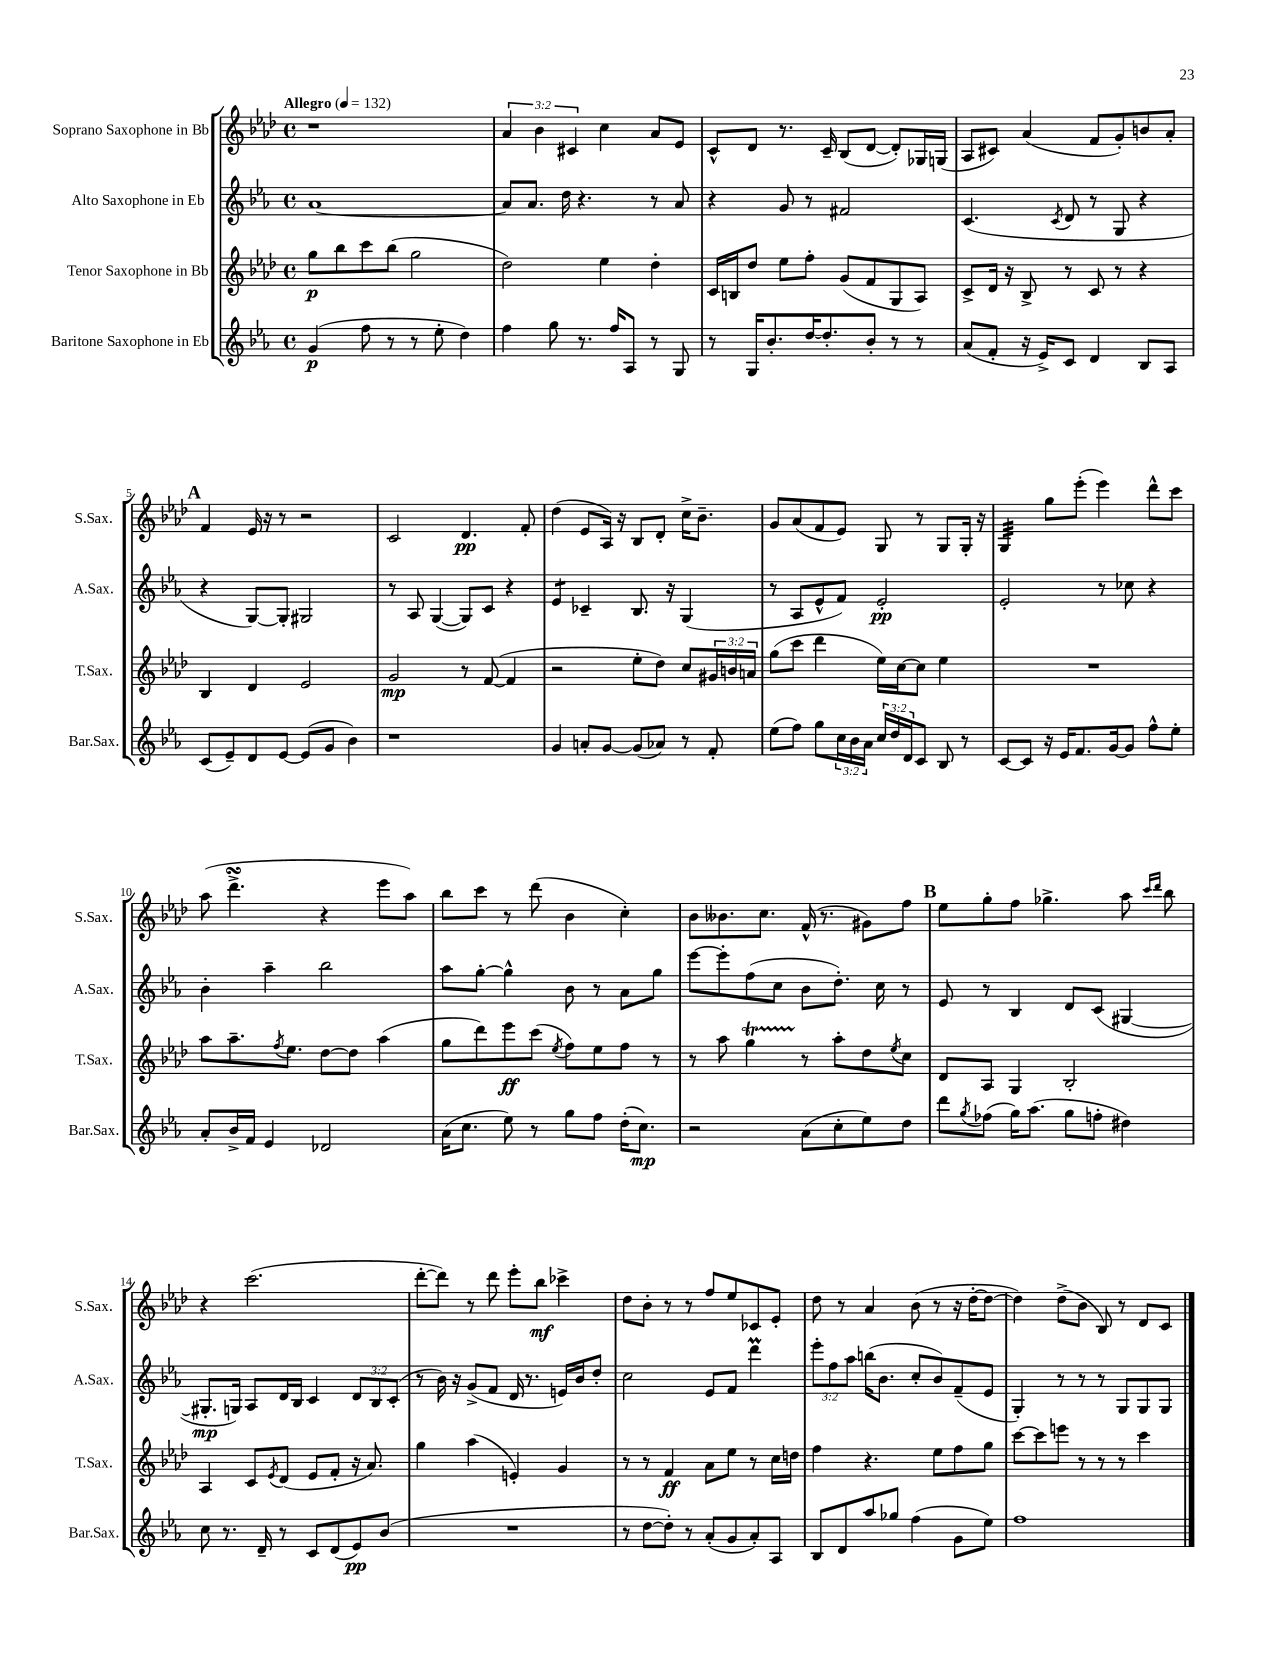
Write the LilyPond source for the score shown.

<<
\new StaffGroup <<
\new Staff = "s0" \with { instrumentName = "Soprano Saxophone in Bb" shortInstrumentName = "S.Sax." } {
    \clef treble \key aes \major \defaultTimeSignature \time 4/4 \override Staff.TupletNumber.text = #tuplet-number::calc-fraction-text \tempo "Allegro" 4 = 132
    r1 |
    \tuplet 3/2 { aes'4 bes'4 cis'4 } c''4 aes'8 ees'8 |
    c'8-^ des'8 r8. c'16-- bes8( des'8~ des'8-.) ges16 g16( |
    aes8 cis'8) aes'4( f'8 g'8-.) b'8 aes'8-. |
    \mark \markup { \bold "A" } f'4 ees'16 r16 r8 r2 |
    c'2 des'4.\pp f'8-. |
    des''4( ees'8 aes16) r16 bes8 des'8-. c''16-> bes'8.-- |
    g'8 aes'8( f'8 ees'8) g8 r8 g8 g16-. r16 |
    g4:32 g''8 ees'''8-.( ees'''4) des'''8-^ c'''8 |
    aes''8( des'''4.->\turn r4 ees'''8 aes''8) |
    bes''8 c'''8 r8 des'''8( bes'4 c''4-.) |
    bes'8 beses'8. c''8. f'16-^( r8. gis'8) f''8 |
    \mark \markup { \bold "B" } ees''8 g''8-. f''8 ges''4.-> aes''8 \grace { c'''16 des'''16 } bes''8 |
    r4 c'''2.( |
    des'''8~-. des'''8) r8 des'''8 ees'''8-. bes''8\mf ces'''4-> |
    des''8 bes'8-. r8 r8 f''8 ees''8 ces'8 ees'8-. |
    des''8 r8 aes'4 bes'8( r8 r16 des''16~-. des''8~ |
    des''4) des''8->( bes'8 bes8) r8 des'8 c'8 \bar "|." |
}
\new Staff = "s1" \with { instrumentName = "Alto Saxophone in Eb" shortInstrumentName = "A.Sax." } {
    \clef treble \key ees \major \defaultTimeSignature \time 4/4 \override Staff.TupletNumber.text = #tuplet-number::calc-fraction-text
    aes'1~ |
    aes'8 aes'8. d''16 r4. r8 aes'8 |
    r4 g'8 r8 fis'2 |
    c'4.( \acciaccatura { c'8 } d'8 r8 g8 r4 |
    \mark \markup { \bold "A" } r4 g8~) g8-. gis2 |
    r8 aes8 g4~( g8) c'8 r4 |
    ees'4:8 ces'4-- bes8. r16 g4( |
    r8 aes8 ees'8-^ f'8) ees'2-.\pp |
    ees'2-. r8 ces''8 r4 |
    bes'4-. aes''4-- bes''2 |
    aes''8 g''8~-. g''4-^ bes'8 r8 aes'8 g''8 |
    ees'''8~ ees'''8-. f''8( c''8 bes'8 d''8.-.) c''16 r8 |
    \mark \markup { \bold "B" } ees'8 r8 bes4 d'8 c'8( gis4~ |
    gis8.-.\mp g16) aes8 d'16 bes16 c'4 \tuplet 3/2 { d'8 bes8 c'8-.( } |
    r8 bes'16) r16 g'8->( f'8 d'16 r8. e'16) bes'16 d''8-. |
    c''2 ees'8 f'8 d'''4\prall |
    \tuplet 3/2 { ees'''8-. f''8 aes''8 } b''16( bes'8. c''8-. bes'8) f'8--( ees'8 |
    g4-.) r8 r8 r8 g8 g8 g8 \bar "|." |
}
\new Staff = "s2" \with { instrumentName = "Tenor Saxophone in Bb" shortInstrumentName = "T.Sax." } {
    \clef treble \key aes \major \defaultTimeSignature \time 4/4 \override Staff.TupletNumber.text = #tuplet-number::calc-fraction-text
    g''8\p bes''8 c'''8 bes''8( g''2 |
    des''2) ees''4 des''4-. |
    c'16 b16 des''8 ees''8 f''8-. g'8( f'8 g8 aes8) |
    c'8-> des'16 r16 bes8-> r8 c'8 r8 r4 |
    \mark \markup { \bold "A" } bes4 des'4 ees'2 |
    g'2\mp r8 f'8~( f'4 |
    r2 ees''8-. des''8) c''8 \tuplet 3/2 { gis'16 b'16 a'16 } |
    g''8( c'''8 des'''4 ees''16) c''16~ c''8 ees''4 |
    R1 |
    aes''8 aes''8.-- \acciaccatura { f''8 } ees''8. des''8~ des''8 aes''4( |
    g''8 des'''8) ees'''8\ff c'''8( \acciaccatura { ees''8 } f''8) ees''8 f''8 r8 |
    r8 aes''8 g''4\startTrillSpan r8\stopTrillSpan aes''8-. des''8 \acciaccatura { ees''8 } c''8 |
    \mark \markup { \bold "B" } des'8 aes8 g4 bes2-. |
    aes4 c'8 \acciaccatura { ees'8 } des'8( ees'8 f'8-. r16 aes'8.) |
    g''4 aes''4( e'4-.) g'4 |
    r8 r8 f'4\ff aes'8 ees''8 r8 c''16 d''16 |
    f''4 r4. ees''8 f''8 g''8 |
    c'''8~ c'''8 e'''8 r8 r8 r8 c'''4 \bar "|." |
}
\new Staff = "s3" \with { instrumentName = "Baritone Saxophone in Eb" shortInstrumentName = "Bar.Sax." } {
    \clef treble \key ees \major \defaultTimeSignature \time 4/4 \override Staff.TupletNumber.text = #tuplet-number::calc-fraction-text
    g'4\p( f''8 r8 r8 ees''8-. d''4) |
    f''4 g''8 r8. f''16 aes8 r8 g8 |
    r8 g16 bes'8.-. d''16~ d''8.-. bes'8-. r8 r8 |
    aes'8( f'8-. r16 ees'16->) c'8 d'4 bes8 aes8 |
    \mark \markup { \bold "A" } c'8( ees'8--) d'8 ees'8~ ees'8( g'8 bes'4) |
    r1 |
    g'4 a'8-. g'8~ g'8( aes'8) r8 f'8-. |
    ees''8( f''8) g''8 \tuplet 3/2 { c''16 bes'16 aes'16 } \tuplet 3/2 { c''16 d''16 d'16 } c'8 bes8 r8 |
    c'8~ c'8 r16 ees'16 f'8. g'16~ g'8 f''8-^ ees''8-. |
    aes'8-. bes'16-> f'16 ees'4 des'2 |
    aes'16( c''8. ees''8) r8 g''8 f''8 d''16-.( c''8.\mp) |
    r2 aes'8( c''8-. ees''8) d''8 |
    \mark \markup { \bold "B" } d'''8 \acciaccatura { g''8 } fes''8( g''16) aes''8.( g''8 f''8-. dis''4) |
    c''8 r8. d'16-- r8 c'8 d'8( ees'8\pp) bes'8( |
    R1 |
    r8 d''8~ d''8-.) r8 aes'8-.( g'8 aes'8-.) aes8 |
    bes8 d'8 aes''8 ges''8 f''4( g'8 ees''8) |
    f''1 \bar "|." |
}
>>
>>
